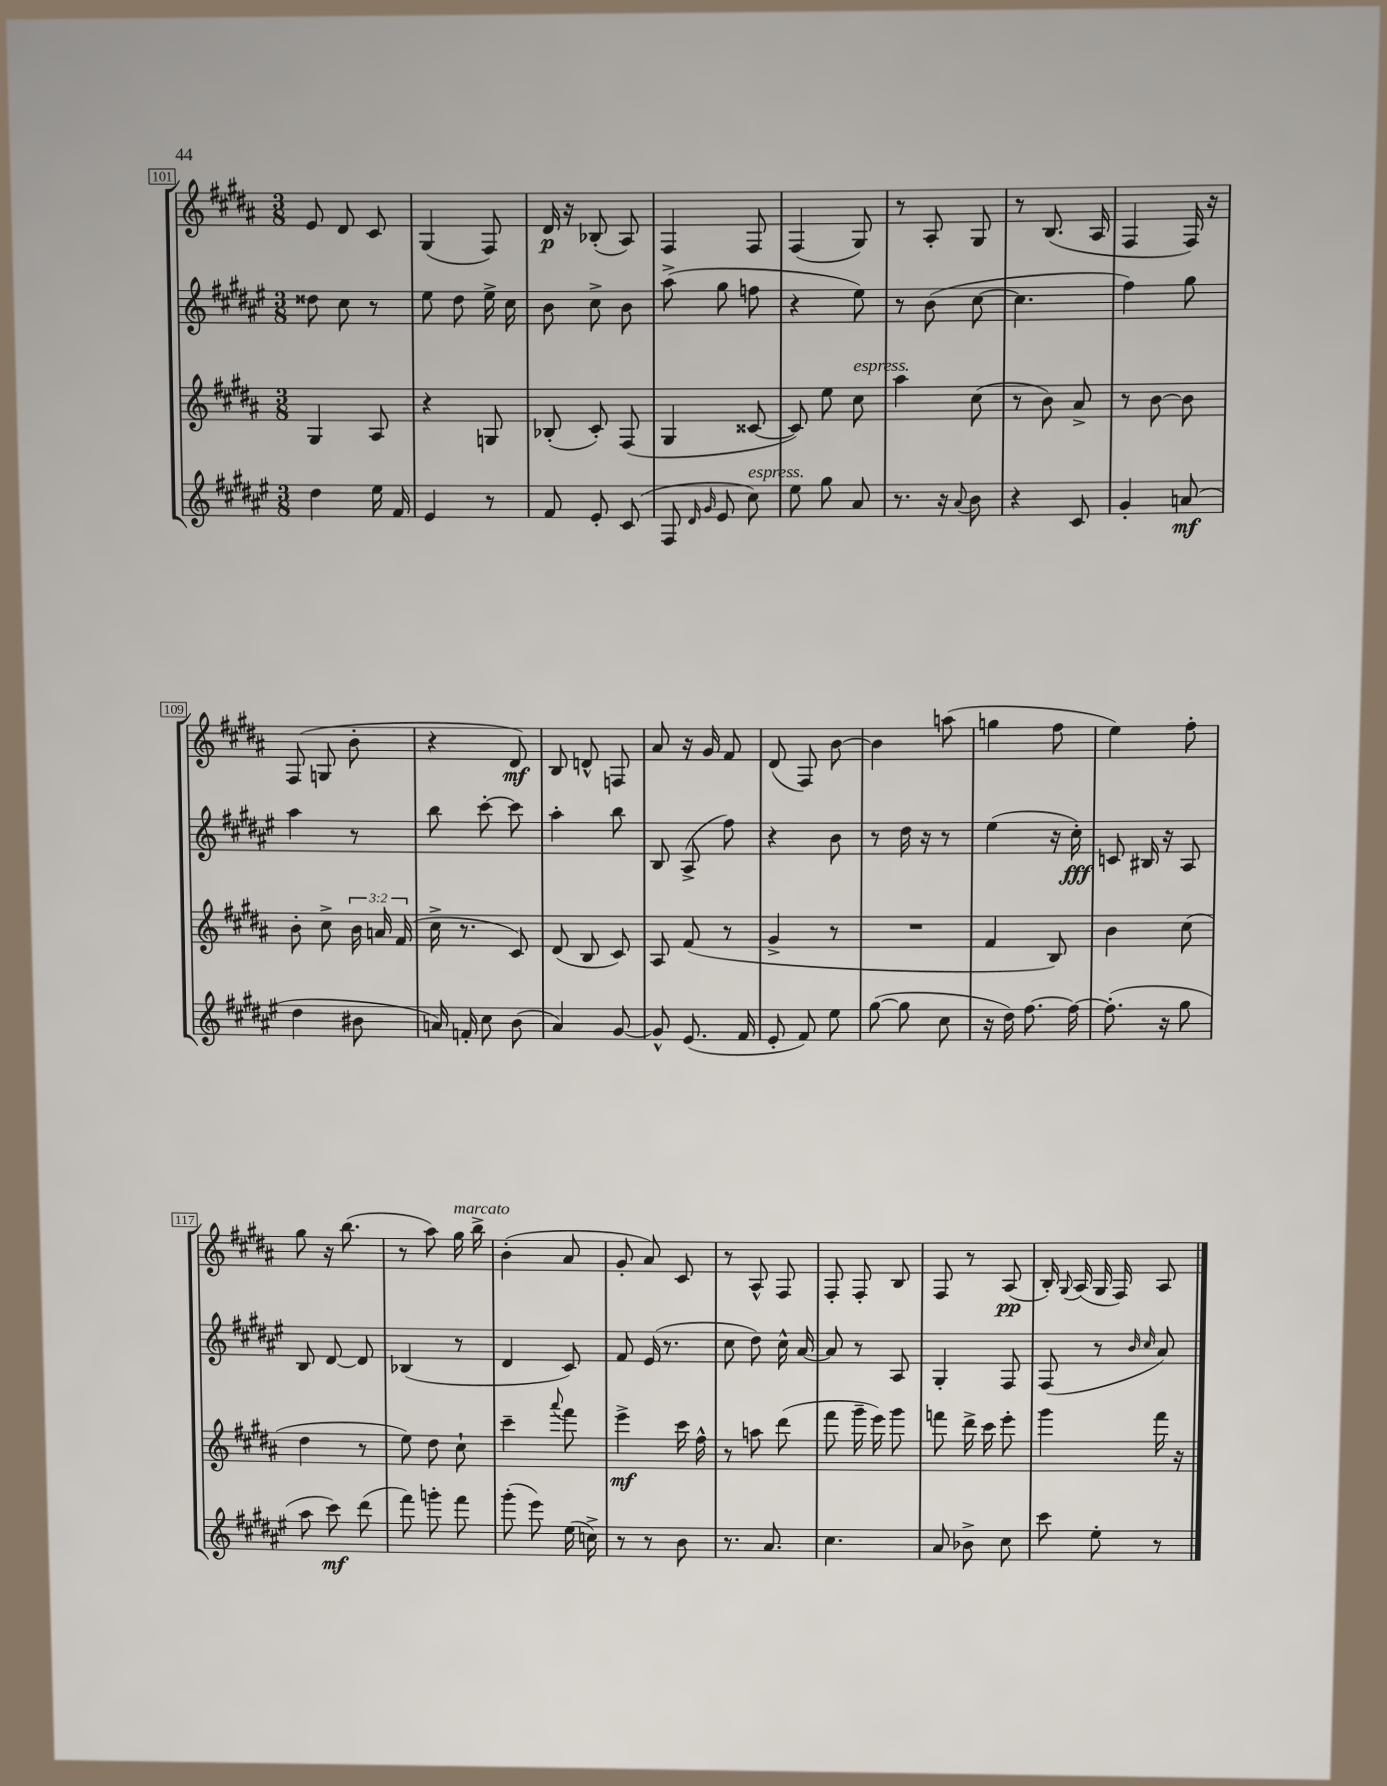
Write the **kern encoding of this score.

**kern	**dynam	**kern	**dynam	**kern	**dynam	**kern	**dynam
*part4	*part4	*part3	*part3	*part2	*part2	*part1	*part1
*staff4	*staff4	*staff3	*staff3	*staff2	*staff2	*staff1	*staff1
*clefG2	*	*clefG2	*	*clefG2	*	*clefG2	*
*k[f#c#g#d#a#e#]	*	*k[f#c#g#d#a#]	*	*k[f#c#g#d#a#e#]	*	*k[f#c#g#d#a#]	*
*M3/8	*	*M3/8	*	*M3/8	*	*M3/8	*
=101	=101	=101	=101	=101	=101	=101	=101
4dd#\	.	4G#/	.	8dd##X\	.	8e/	.
.	.	.	.	8cc#\	.	8d#/	.
16ee#\	.	8A#/	.	8r	.	8c#/	.
16f#/	.	.	.	.	.	.	.
=102	=102	=102	=102	=102	=102	=102	=102
4e#/	.	4r	.	8ee#\	.	(4G#/	.
.	.	.	.	8dd#\	.	.	.
8r	.	8Gn/	.	16ee#^\	.	8F#/)	.
.	.	.	.	16cc#\	.	.	.
=103	=103	=103	=103	=103	=103	=103	=103
8f#/	.	(8B-X'/	.	8b\	.	16d#/	p
.	.	.	.	.	.	16r	.
8e#'/	.	8c#'/)	.	8cc#^\	.	(8B-X'/	.
(8c#/	.	(8F#/	.	8b\	.	8A#/)	.
=104	=104	=104	=104	=104	=104	=104	=104
8F#/	.	4G#/	.	(8aa#^\	.	4F#/	.
16qqd#/	.	.	.	.	.	.	.
16qqg#/	.	.	.	.	.	.	.
8e#/	.	.	.	8gg#\	.	.	.
!LO:TX:a:i:t=espress.	!	!	!	!	!	!	!
8cc#\)	.	[8c##X/	.	8ffn\	.	8F#/	.
=105	=105	=105	=105	=105	=105	=105	=105
8ee#\	.	8c##/])	.	4r	.	(4F#/	.
8gg#\	.	8ee\	.	.	.	.	.
!	!	!LO:TX:a:i:t=espress.	!	!	!	!	!
8a#/	.	8cc#\	.	8ee#\)	.	8G#/)	.
=106	=106	=106	=106	=106	=106	=106	=106
8.r	.	4aa#\	.	8r	.	8r	.
.	.	.	.	(8b\	.	8A#'/	.
16r	.	.	.	.	.	.	.
8qqa#/	.	.	.	.	.	.	.
8b\	.	(8cc#\	.	[8cc#\	.	8G#/	.
=107	=107	=107	=107	=107	=107	=107	=107
4r	.	8r	.	4.cc#\]	.	8r	.
.	.	8b\)	.	.	.	(8.B/	.
8c#/	.	8a#^/	.	.	.	.	.
.	.	.	.	.	.	16A#/	.
=108	=108	=108	=108	=108	=108	=108	=108
4g#'/	.	8r	.	4ff#\)	.	4F#/	.
.	.	[8b\	.	.	.	.	.
(8an/	mf	8b\]	.	8gg#\	.	16F#/)	.
.	.	.	.	.	.	16r	.
!!LO:LB:g=z
=109	=109	=109	=109	=109	=109	=109	=109
4dd#\	.	8b'\	.	4aa#\	.	(8F#/	.
.	.	8cc#^\	.	.	.	8Gn/	.
8b#X\	.	24b\	.	8r	.	8b'\	.
.	.	24an/	.	.	.	.	.
.	.	(24f#/	.	.	.	.	.
=110	=110	=110	=110	=110	=110	=110	=110
16an/)	.	16cc#^\	.	8bb\	.	4r	.
16fn'/	.	8.r	.	.	.	.	.
8cc#\	.	.	.	[8ccc#'\	.	.	.
(8b\	.	8c#/)	.	8ccc#\]	.	8d#/)	mf
=111	=111	=111	=111	=111	=111	=111	=111
4a#/)	.	(8d#/	.	4aa#'\	.	8B/	.
.	.	8B/	.	.	.	8dn^^/	.
[8g#/	.	8c#/)	.	8bb\	.	8Fn/	.
=112	=112	=112	=112	=112	=112	=112	=112
8g#^^/]	.	8A#/	.	8B/	.	8a#/	.
(8.e#/	.	(8f#/	.	(8A#^/	.	16r	.
.	.	.	.	.	.	16g#/	.
.	.	8r	.	8ff#\)	.	8f#/	.
16f#/	.	.	.	.	.	.	.
=113	=113	=113	=113	=113	=113	=113	=113
8e#'/	.	4g#^/	.	4r	.	(8d#/	.
8f#/)	.	.	.	.	.	8F#/)	.
8ee#\	.	8r	.	8b\	.	[8b\	.
=114	=114	=114	=114	=114	=114	=114	=114
([8gg#\	.	4.r	.	8r	.	4b\]	.
8gg#\]	.	.	.	16dd#\	.	.	.
.	.	.	.	16r	.	.	.
8cc#\	.	.	.	8r	.	(8aan\	.
=115	=115	=115	=115	=115	=115	=115	=115
16r	.	4f#/	.	(4ee#\	.	4ggn\	.
16dd#\)	.	.	.	.	.	.	.
[8.ff#\	.	.	.	.	.	.	.
.	.	8B/)	.	16r	.	8ff#\	.
16ff#\_	.	.	.	16cc#'\)	fff	.	.
=116	=116	=116	=116	=116	=116	=116	=116
(8.ff#'\]	.	4b\	.	8cn/	.	4ee\)	.
.	.	.	.	16B#X/	.	.	.
16r	.	.	.	16r	.	.	.
8gg#\	.	(8cc#\	.	8A#/	.	8ff#'\	.
!!LO:LB:g=z
=117	=117	=117	=117	=117	=117	=117	=117
8aa#\	.	4dd#\	.	8B/	.	8gg#\	.
8ccc#\)	mf	.	.	[8d#/	.	16r	.
.	.	.	.	.	.	(8.bb\	.
(8ddd#\	.	8r	.	8d#/]	.	.	.
=118	=118	=118	=118	=118	=118	=118	=118
8fff#\)	.	8ee\)	.	(4B-X/	.	8r	.
8gggn'\	.	8dd#\	.	.	.	8aa#\)	.
!	!	!	!	!	!	!LO:TX:a:i:t=marcato	!
8fff#\	.	8cc#`\	.	8r	.	16gg#\	.
.	.	.	.	.	.	16bb^\	.
=119	=119	=119	=119	=119	=119	=119	=119
(8ggg#'\	.	4ccc#~\	.	4d#/	.	(4b'\	.
8eee#\)	.	.	.	.	.	.	.
.	.	8qqaaa#/	.	.	.	.	.
(16ee#\	.	8fff#\	.	8c#/)	.	8a#/	.
16ccn^\)	.	.	.	.	.	.	.
=120	=120	=120	=120	=120	=120	=120	=120
8r	.	4eee^\	mf	8f#/	.	8g#'/	.
8r	.	.	.	(16e#/	.	8a#/)	.
.	.	.	.	8.r	.	.	.
8b\	.	16ccc#\	.	.	.	8c#/	.
.	.	16ff#^^\	.	.	.	.	.
=121	=121	=121	=121	=121	=121	=121	=121
8.r	.	8r	.	8cc#\	.	8r	.
.	.	8aan\	.	8dd#\)	.	8A#^^/	.
8.a#/	.	.	.	.	.	.	.
.	.	(8ddd#\	.	16cc#^^\	.	8F#/	.
.	.	.	.	[16a#/	.	.	.
=122	=122	=122	=122	=122	=122	=122	=122
4.cc#\	.	8fff#\	.	8a#/]	.	8F#'/	.
.	.	16ggg#~\	.	8r	.	8F#'/	.
.	.	16eee\)	.	.	.	.	.
.	.	8ggg#\	.	8A#/	.	8B/	.
=123	=123	=123	=123	=123	=123	=123	=123
8a#/	.	8fffn\	.	4G#'/	.	8F#/	.
8b-X^\	.	16ddd#^\	.	.	.	8r	.
.	.	16ccc#\	.	.	.	.	.
8cc#\	.	8eee'\	.	8F#/	.	(8A#/	pp
=124	=124	=124	=124	=124	=124	=124	=124
8ccc#\	.	4ggg#\	.	(8F#/	.	16B'/)	.
.	.	.	.	.	.	8qqG#/	.
.	.	.	.	.	.	(16A#/	.
8ee#'\	.	.	.	8r	.	16G#/	.
.	.	.	.	.	.	16F#/)	.
.	.	.	.	16qqb/	.	.	.
.	.	.	.	16qqcc#/	.	.	.
8r	.	16fff#\	.	8a#/)	.	8A#/	.
.	.	16r	.	.	.	.	.
==	==	==	==	==	==	==	==
*-	*-	*-	*-	*-	*-	*-	*-
